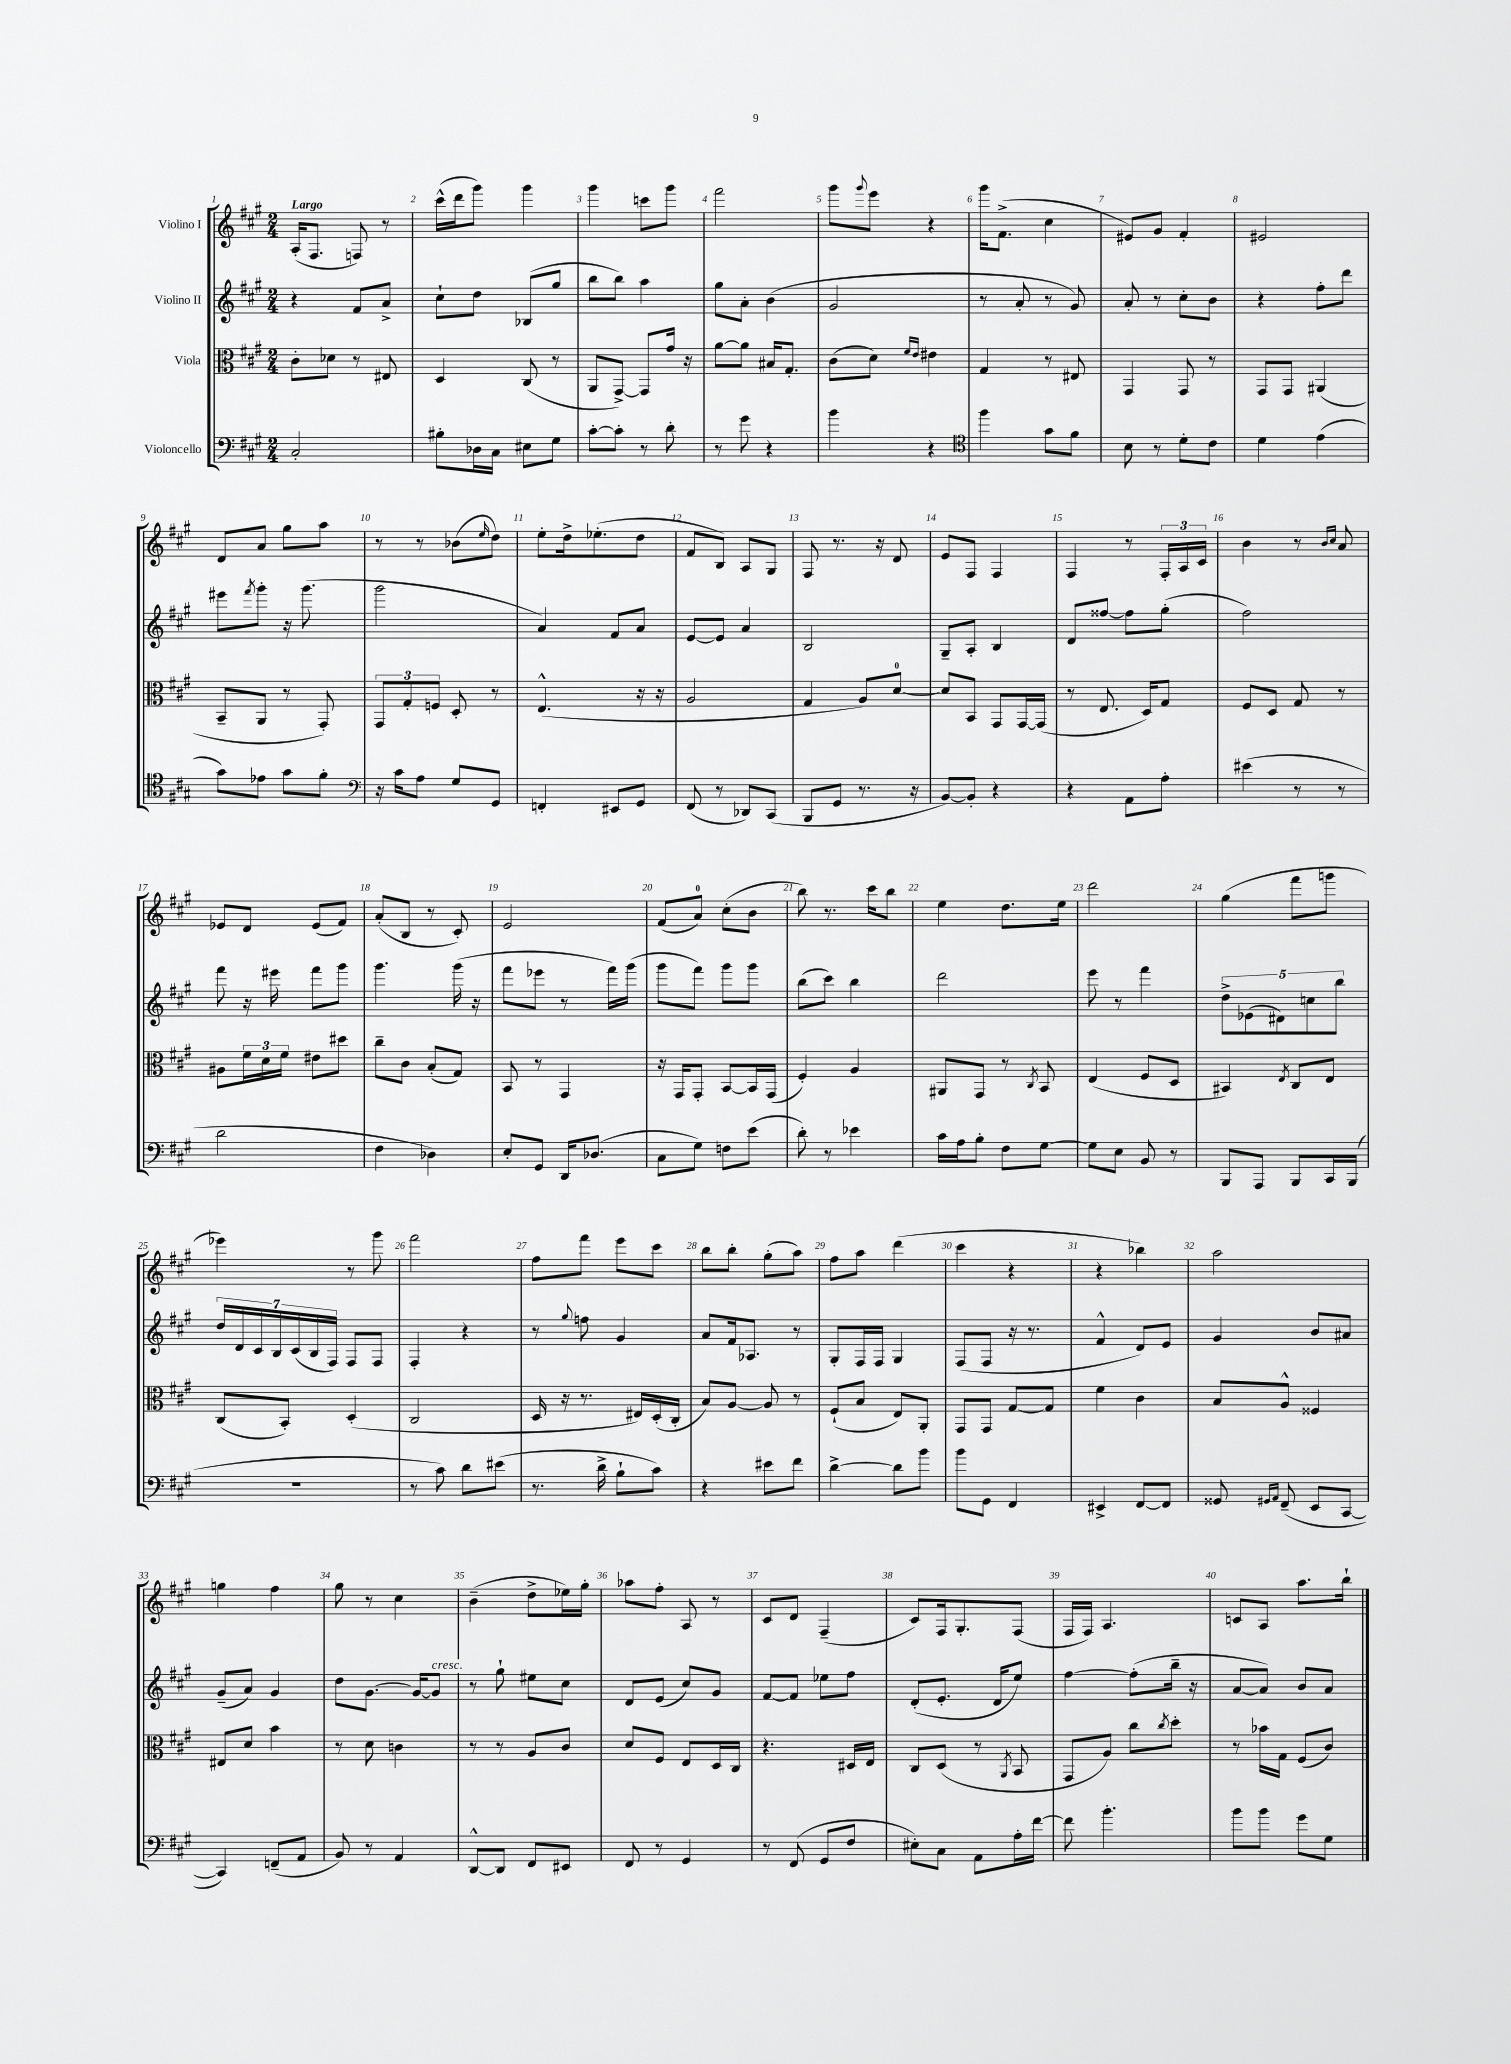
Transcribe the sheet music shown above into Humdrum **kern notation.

**kern	**kern	**kern	**kern
*part4	*part3	*part2	*part1
*staff4	*staff3	*staff2	*staff1
*I"Violoncello	*I"Viola	*I"Violino II	*I"Violino I
*clefF4	*clefC3	*clefG2	*clefG2
*k[f#c#g#]	*k[f#c#g#]	*k[f#c#g#]	*k[f#c#g#]
*M2/4	*M2/4	*M2/4	*M2/4
=1	=1	=1	=1
!	!	!	!LO:TX:a:B:t=Largo
2C#'/	8c#'\L	4r	(16A'/KL
.	.	.	8.F#/J
.	8d-X\J	.	.
.	8r	8f#/L	8Fn/)
.	8E#X/	8a^/J	8r
=2	=2	=2	=2
8B#X'\L	4D/	8cc#`\L	(16ccc#^^\LL
.	.	.	16ddd\J
16D-X\L	.	8dd\J	8ggg#\J)
16C#\JJ	.	.	.
8E#X\L	(8C#/	(8B-X/L	4ggg#\
8G#\J	8r	8gg#/J	.
=3	=3	=3	=3
[8c#'\L	8AA/L	8bb\L	4ggg#\
8c#'\J]	[8GG#^/J)	8bb\J)	.
8r	8GG#/L]	4aa\	8cccn\L
8d'\	16g#/Jk	.	8ggg#\J
.	16r	.	.
=4	=4	=4	=4
8r	[8a\L	8gg#\L	2fff#\
8g#\	8a\J]	8a'\J	.
4r	16B#X/KL	(4b\	.
.	8.G#'/J	.	.
=5	=5	=5	=5
4b\	(8c#\L	2g#/	8ggg#\L
.	.	.	8qqggg#/
.	8d\J)	.	8eee\J
.	16qqf#/LL	.	.
.	16qqe/JJ	.	.
4r	4e#X\	.	4r
=6	=6	=6	=6
*clefC4	*	*	*
4ff#\	4G#/	8r	16ggg#\KL
.	.	.	(8.f#^\J
.	.	8a'/	.
8g#\L	8r	8r	4cc#\
8f#\J	8E#X/	8g#/)	.
=7	=7	=7	=7
8B\	4GG#/	8a'/	8e#X/L)
8r	.	8r	8g#/J
8d'\L	8GG#/	8cc#'\L	4f#'/
8c#\J	8r	8b\J	.
=8	=8	=8	=8
4d\	8GG#/L	4r	2e#X/
.	8GG#/J	.	.
(4e\	(4AA#X/	8ff#'\L	.
.	.	8ddd\J	.
!!LO:LB:g=z
=9	=9	=9	=9
8g#\L)	8BB~/L	8eee#X\L	8d/L
.	.	8qfff#/	.
8e-X\J	8AA/J	8ggg#'\J	8a/J
8g#\L	8r	16r	8gg#\L
.	.	(8.ggg#\	.
8f#'\J	8GG#'/)	.	8aa\J
=10	=10	=10	=10
*clefF4	*	*	*
16r	12GG#/L	2ggg#\	8r
16c#\KL	.	.	.
.	12G#'/	.	.
8A\J	.	.	8r
.	12Fn/J	.	.
8G#/L	8D'/	.	(8b-X\L
.	.	.	16qqee/
8GG#/J	8r	.	8dd\J)
=11	=11	=11	=11
4FFn'/	(4.E^^/	4a/)	8ee'\L
.	.	.	16dd^\k
.	.	.	(8.ee-X'\
8EE#X/L	.	8f#/L	.
8GG#/J	16r	8a/J	8dd\J
.	16r	.	.
=12	=12	=12	=12
(8FF#/	2A/	[8e/L	8f#/L
8r	.	8e/J]	8B/J)
8DD-X/L)	.	4a/	8A/L
(8CC#/J	.	.	8G#/J
=13	=13	=13	=13
8BBB/L	4G#/	2B/	8F#/
8GG#/J	.	.	8.r
8.r	8A/L)	.	.
.	.	.	16r
.	[8d/J	.	8d/
16r	.	.	.
=14	=14	=14	=14
[8BB/L)	8d/L]	8G#~/L	8e/L
8BB'/J]	8BB/J	8A'/J	8F#/J
4r	8GG#/L	4B/	4F#/
.	[16GG#/L	.	.
.	(16GG#/JJ]	.	.
=15	=15	=15	=15
4r	8r	8d/L	4F#/
.	8.E/	[8ff##X/J	.
8AA\L	.	8ff##\L]	8r
.	16D/KL)	.	.
8A'\J	8G#/J	(8gg#'\J	24F#'/LL
.	.	.	24A/
.	.	.	24c#/JJ
=16	=16	=16	=16
(4e#X\	8F#/L	2ff#\)	4b\
.	8D/J	.	.
8r	8G#/	.	8r
.	.	.	16qqb/LL
.	.	.	16qqcc#/JJ
8r	8r	.	8a/
!!LO:LB:g=z
=17	=17	=17	=17
2d\	8A#X\L	8fff#\	8e-X/L
.	24f#\L	16r	8d/J
.	24d\	.	.
.	.	16eee#X\	.
.	24f#\JJ	.	.
.	8e#X\L	8fff#\L	(8e-/L
.	8dd#X\J	8ggg#\J	8f#/J)
=18	=18	=18	=18
4F#\	8cc#~\L	4.ggg#\	(8a'/L
.	8c#\J	.	8B/J
4D-X\)	(8B'/L	.	8r
.	8G#/J)	(16ggg#\	8c#'/)
.	.	16r	.
=19	=19	=19	=19
8E'/L	8BB/	8fff#\L	2e/
8GG#/J	8r	8eee-X\J	.
16DD/KL	4GG#/	8r	.
(8.D-X/J	.	.	.
.	.	16fff#\LL)	.
.	.	(16ggg#\JJ	.
=20	=20	=20	=20
8C#\L	16r	8ggg#\L	(8f#/L
.	16GG#/KL	.	.
8G#\J)	8GG#'/J	8fff#\J)	8a/J)
8Fn\L	[8BB/L	8ggg#\L	(8cc#'\L
(8e\J	16BB/L]	8ggg#\J	8b\J
.	(16GG#/JJ	.	.
=21	=21	=21	=21
8d'\)	4F#'/)	(8bb\L	8bb\)
8r	.	8ccc#\J)	8.r
4e-X\	4A/	4bb\	.
.	.	.	16ccc#\KL
.	.	.	8bb\J
=22	=22	=22	=22
16c#\LL	8AA#X/L	2ddd\	4ee\
16A\J	.	.	.
8B'\J	8GG#/J	.	.
8F#\L	8r	.	8.dd\L
.	8qC#/	.	.
[8G#\J	8BB/	.	.
.	.	.	16ee\Jk
=23	=23	=23	=23
8G#\L]	(4E/	8eee\	2ddd\
8E\J	.	8r	.
8BB/	8F#/L	4fff#\	.
8r	8D/J	.	.
=24	=24	=24	=24
8BBB/L	4BB#X/)	10dd^\L	(4gg#\
.	.	(10e-X\	.
8AAA/J	.	.	.
.	.	10d#X\)	.
.	8qE/	.	.
8BBB/L	8C#/L	.	8fff#\L
.	.	10ccn\	.
16CC#/L	8E/J	.	8gggn\J
.	.	10bb\J	.
(16BBB/JJ	.	.	.
!!LO:LB:g=z
=25	=25	=25	=25
2r	(8C#/L	28dd/LL	4eee-X\)
.	.	28d/	.
.	.	28c#/	.
.	.	28B/	.
.	8BB'/J)	.	.
.	.	(28c#/	.
.	.	28B/	.
.	.	28F#/JJ)	.
.	(4D'/	8F#/L	8r
.	.	8F#/J	8ggg#\
=26	=26	=26	=26
8r	2C#/	4F#'/	2fff#\
8c#\)	.	.	.
8d\L	.	4r	.
(8e#X\J	.	.	.
=27	=27	=27	=27
8.r	16D/	8r	8ff#\L
.	16r	.	.
.	.	8qqgg#/	.
.	8.r	8ffn\	8fff#\J
16d^\	.	.	.
8B`\L	.	4g#/	8eee\L
.	16E#X/LL)	.	.
8c#\J)	(16D'/	.	8ccc#\J
.	16C#'/JJ	.	.
=28	=28	=28	=28
4r	8B/L)	8a/L	8bb\L
.	[8A/J	16f#/k	8bb'\J
.	.	8.A-X/J	.
8e#X\L	8A/]	.	(8gg#'\L
8f#\J	8r	8r	8aa\J)
=29	=29	=29	=29
[4d^\	(8F#`/L	8G#'/L	8ff#\L
.	8B/J	16F#/L	8aa\J
.	.	16F#/JJ	.
8d\L]	8E/L)	4G#/	(4ddd\
8b\J	8AA'/J	.	.
=30	=30	=30	=30
8b\L	8GG#/L	(8F#/L	4ccc#\
8GG#\J	8GG#/J	8F#/J	.
4FF#/	[8G#/L	16r	4r
.	.	8.r	.
.	8G#/J]	.	.
=31	=31	=31	=31
4EE#X^/	4f#\	4f#^^/	4r
[8FF#/L	4c#\	8d/L)	4bb-X\)
8FF#/J]	.	8e/J	.
=32	=32	=32	=32
8GG##X/	8B/L	4g#/	2aa\
16qqGG#X/LL	.	.	.
16qqAA/JJ	.	.	.
(8FF#~/	8A^^/J	.	.
8EE/L	4F##X/	8b/L	.
[8CC#/J	.	8a#X/J	.
!!LO:LB:g=z
=33	=33	=33	=33
4CC#/])	8E#X/L	(8g#~/L	4ggn\
.	8d/J	8a/J)	.
(8FFn~/L	4b\	4g#/	4ff#\
8AA/J	.	.	.
=34	=34	=34	=34
8BB/)	8r	8dd\L	8gg#\
8r	8d\	[8.g#\J	8r
4AA/	4cn\	.	4cc#\
.	.	16g#/KL_	.
!	!	!LO:TX:a:i:t=cresc.	!
.	.	8g#/J]	.
=35	=35	=35	=35
[8DD^^/L	8r	8r	(4b~\
8DD/J]	8r	8gg#`\	.
8FF#/L	8A/L	8ee#X\L	8dd^\L
8EE#X/J	8c#/J	8cc#\J	16ee-X\L)
.	.	.	16gg#'\JJ
=36	=36	=36	=36
8FF#/	8d/L	8d/L	8aa-X\L
8r	8F#/J	(8e/J	8ff#'\J
4GG#/	8E/L	8cc#/L)	8A/
.	16D/L	8g#/J	8r
.	16C#/JJ	.	.
=37	=37	=37	=37
8r	4.r	[8f#/L	8c#/L
(8FF#/	.	8f#/J]	8d/J
8GG#/L	.	8ee-X\L	(4F#~/
8F#/J	16D#X/LL	8ff#\J	.
.	16E/JJ	.	.
=38	=38	=38	=38
8E#X'\L)	8C#/L	(8d'/L	8c#/L)
8C#\J	(8D/J	8.e'/J	16F#/k
.	.	.	8.G#'/
8AA\L	8r	.	.
.	.	16d/KL	.
.	8qAA/	.	.
16A'\L	8BB/	8ee/J)	(8F#/J
[16f#\JJ	.	.	.
=39	=39	=39	=39
8f#\]	8GG#/L	[4ff#\	16F#/LL
.	.	.	16F#/JJ)
4.b'\	8A/J)	.	4.A/
.	8cc#\L	(8ff#'\L]	.
.	8qcc#/	.	.
.	8dd'\J	16bb~\Jk	.
.	.	16r	.
=40	=40	=40	=40
8b\L	8r	[8a/L	8cn/L
8b\J	16b-X\LL	8a/J])	8A/J
.	16G#\JJ	.	.
8g#\L	(8F#/L	8b/L	8.aa\L
8G#\J	8c#/J)	8a/J	.
.	.	.	16bb`\Jk
==	==	==	==
*-	*-	*-	*-
